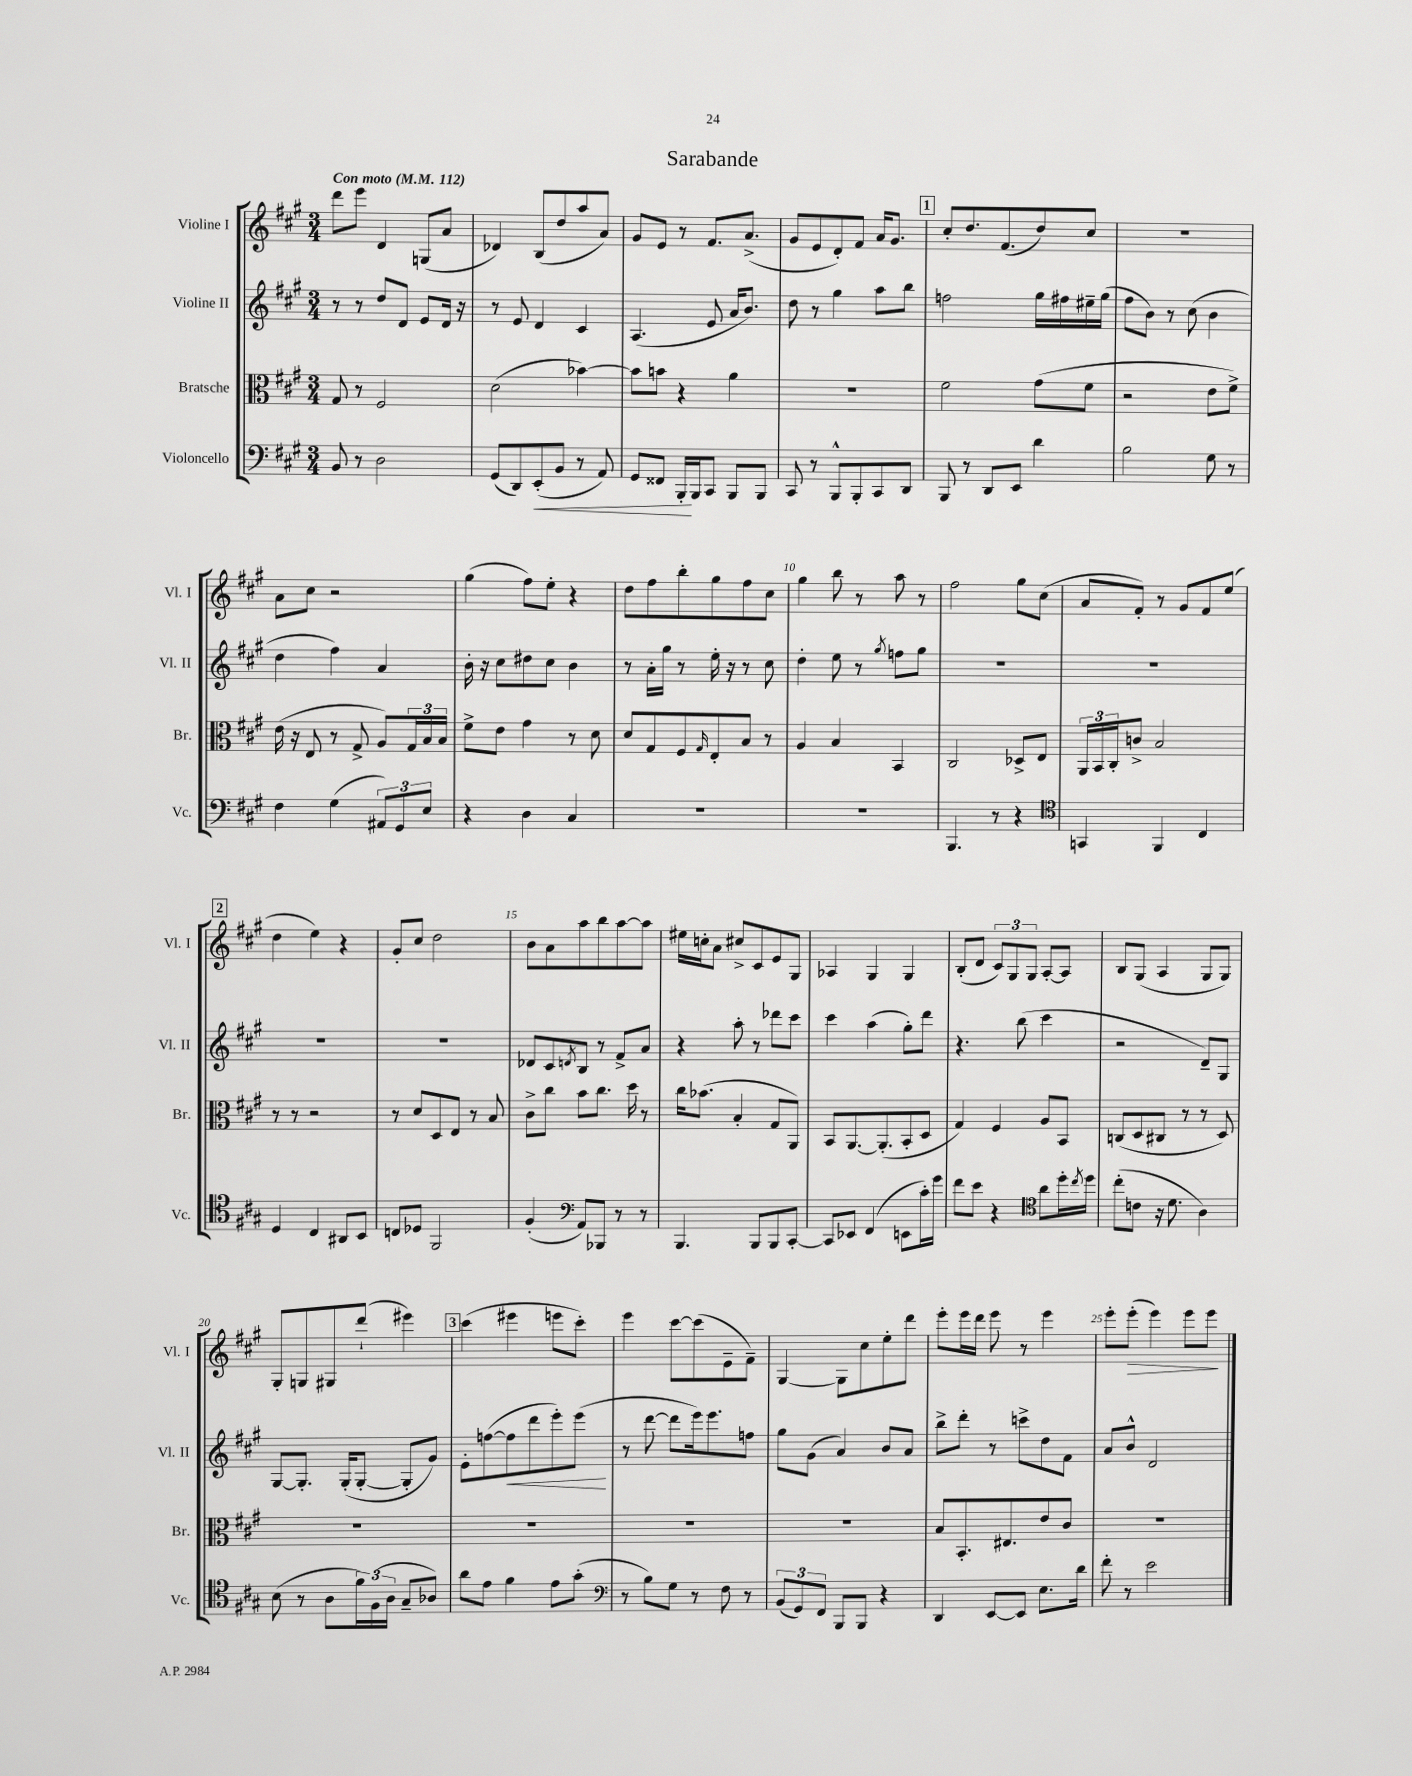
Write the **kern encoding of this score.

**kern	**kern	**kern	**kern
*staff4	*staff3	*staff2	*staff1
*clefF4	*clefC3	*clefG2	*clefG2
*k[f#c#g#]	*k[f#c#g#]	*k[f#c#g#]	*k[f#c#g#]
*M3/4	*M3/4	*M3/4	*M3/4
*MM112	*MM112	*MM112	*MM112
8BB/	8G#/	8r	8ddd\L
8r	8r	8r	8eee\J
2D\	2F#/	8dd/L	4d/
.	.	8d/J	.
.	.	8e/L	(8G/L
.	.	16d/Jk	8a/J
.	.	16r	.
=	=	=	=
(8GG#/L	(2d\	8r	4d-/)
8DD/)	.	8e/	.
(8EE'/	.	4d/	(8B/L
8BB/J	.	.	8dd/
8r	[4b-\)	4c#/	8aa/
8AA/)	.	.	8a/J)
=	=	=	=
8GG#/L	8b-\]L	(4.A/	8g#/L
8FF##/J	8b\J	.	8e/J
16BBB'/LL	4r	.	8r
16BBB/J	.	.	.
8CC#/J	.	8e/	8.f#/L
8BBB/L	4a\	16a/LK	.
.	.	8.b/J)	(8.a^/J
8BBB/J	.	.	.
=	=	=	=
8CC#/	2.r	8dd\	8g#/L
8r	.	8r	8e/
8BBB^^/L	.	4gg#\	8d'/)
8BBB'/	.	.	8f#/J
8CC#/	.	8aa\L	16a/LK
.	.	.	8.g#/J
8DD/J	.	8bb\J	.
=	=	=	=
8BBB/	2f#\	2ff\	8cc#'/L
8r	.	.	8.dd/
8DD/L	.	.	.
.	.	.	(8.f#/
8EE/J	.	.	.
4d\	(8g#\L	16gg#\LL	8dd/)
.	.	16ff#\	.
.	8f#\J	16ee#~\	8cc#/J
.	.	(16gg#\JJ	.
=	=	=	=
2B\	2r	8ff#\L	2.r
.	.	8b\J)	.
.	.	8r	.
.	.	(8cc#\	.
8G#\	8e\L	4b\	.
8r	8f#^\J)	.	.
=	=	=	=
4F#\	(16e\	4dd\	8a\L
.	16r	.	.
.	8E/	.	8cc#\J
(4G#\	8r	4ff#\)	2r
.	8G#^/	.	.
12AA#/L)	8A/L)	4a/	.
12GG#/	.	.	.
.	24G#/L	.	.
12E/J	24B/	.	.
.	24B/JJ	.	.
=	=	=	=
4r	8f#^\L	16b'\	(4gg#\
.	.	16r	.
.	8e\J	8cc#\L	.
4D\	4g#\	8dd#\	8ff#\L)
.	.	8cc#\J	8ee'\J
4C#/	8r	4b\	4r
.	8d\	.	.
=	=	=	=
2.r	8d/L	8r	8dd\L
.	8G#/	16a'\LL	8ff#\
.	.	16gg#\JJ	.
.	8F#/	8r	8bb'\
.	16qqG#/	.	.
.	8E'/	16ee'\	8gg#\
.	.	16r	.
.	8B/J	8r	8ff#\
.	8r	8cc#\	8cc#\J
=	=	=	=
2.r	4A/	4dd'\	4gg#\
.	4B/	8ee\	8bb\
.	.	8r	8r
.	.	8qgg#/	.
.	4BB/	8ff\L	8aa\
.	.	8gg#\J	8r
=	=	=	=
4.BBB/	2C#/	2.r	2ff#\
8r	.	.	.
4r	8D-^/L	.	8gg#\L
.	8E/J	.	(8cc#\J
=	=	=	=
*clefC4	*	*	*
4GG/	24AA/LL	2.r	8a/L
.	24BB/	.	.
.	24C#'/J	.	.
.	8c^/J	.	8f#'/J)
4FF#/	2B/	.	8r
.	.	.	8g#/L
4C#/	.	.	8f#/
.	.	.	(8ee/J
=	=	=	=
4D/	8r	2.r	4dd\
.	8r	.	.
4C#/	2r	.	4ee\)
8AA#/L	.	.	4r
8BB/J	.	.	.
=	=	=	=
8C/L	8r	2.r	8g#'/L
8D-/J	8d/L	.	8cc#/J
2FF#/	8D/	.	2dd\
.	8E/J	.	.
.	8r	.	.
.	8B/	.	.
=	=	=	=
(4F#'/	8c#^\L	8d-/L	8b\L
.	8cc#\J	8c#/	8a\
*clefF4	*	*	*
.	.	8qd/	.
8AA/L)	8b\L	8B/J	8aa\
8BBB-/J	8.cc#\J	8r	8bb\
8r	.	8f#^/L	[8aa\
.	16dd\	.	.
8r	8r	8a/J	8aa\]J
=	=	=	=
4.BBB/	16cc#\LK	4r	16ee#\LL
.	(8.b-\J	.	16cc'\J
.	.	.	8a\J
.	4B'/	8aa'\	8cc#^/L
8BBB/L	.	8r	8c#/
8BBB/	8G#/L	8ddd-\L	8e/
[8CC#'/J	8AA/J)	8ccc#\J	8G#/J
=	=	=	=
8CC#/]L	8BB/L	4ccc#\	4A-/
8EE-/J	[8.AA/	.	.
(4FF#/	.	(4aa\	4G#/
.	(8.AA'/]	.	.
8EE\L	8BB'/	8gg#'\L)	4G#/
16c#'\L)	8D/J	8ddd\J	.
16g#\JJ	.	.	.
=	=	=	=
8f#\L	4G#/)	4.r	(8B'/L
8e\J	.	.	8d/J
4r	4F#/	.	12c#/L)
.	.	.	12G#/
.	.	(8bb\	.
.	.	.	12G#/J
*clefC4	*	*	*
8a\L	8A/L	4ccc#\	[8A'/L
16dd'\L	8BB/J	.	8A/]J
8qcc#/	.	.	.
16dd\JJ	.	.	.
=	=	=	=
(8cc#'\L	(8C/L	2r	8B/L
8c\J	8D/	.	(8G#/J
16r	8C#/J	.	4A/
8.d\	.	.	.
.	8r	.	.
4A\)	8r	8d~/L)	8G#/L
.	8D/)	8G#/J	8G#/J)
=	=	=	=
(8B\	2.r	[8G#/L	8G#'/L
8r	.	8.G#'/]J	8G/
8A\L	.	.	8G#/
.	.	(16G#'/LK	.
24f#\L)	.	[8G#'/J	(8ddd`/J
(24F#\	.	.	.
24A\JJ	.	.	.
8G#~/L	.	8G#'/]L	4eee#\)
8A-/J)	.	8g#/J)	.
=	=	=	=
8a\L	2.r	8e'\L	(4ccc#\
8e\J	.	([8ff\	.
4f#\	.	8ff\]	4eee#\
.	.	8ddd\	.
8e\L	.	8eee'\)	8eee\L
(8g#'\J	.	(8eee\J	8ccc#'\J)
=	=	=	=
*clefF4	*	*	*
8r	2.r	8r	4eee\
8B\L)	.	[8ddd\	.
8G#\J	.	8ddd\]L	[8ccc#\L
8r	.	16eee\k)	(8ccc#\]
.	.	8.eee\	.
8F#\	.	.	8e~\
8r	.	8ff\J	8f#~\J)
=	=	=	=
(12BB/L	2.r	8gg#\L	[4G#/
12GG#/)	.	.	.
.	.	(8g#\J	.
12FF#/J	.	.	.
8BBB/L	.	4a/)	8G#\]L
8BBB/J	.	.	8cc#\
4r	.	8b/L	8ee'\
.	.	8a/J	8ddd\J
=	=	=	=
4DD/	8B/L	8bb^\L	8eee'\L
.	8.BB'/	8ddd'\J	16eee\L
.	.	.	16ddd\JJ
[8EE/L	.	8r	8eee\
.	8.E#/	.	.
8EE/]J	.	8ccc^\L	8r
8.E\L	8e/	8dd\	4eee\
.	8c#/J	8f#\J	.
16d\Jk	.	.	.
=	=	=	=
8f#'\	2.r	8a/L	8eee'\L
8r	.	8b^^/J	(8eee'\J
2e\	.	2d/	4eee\)
.	.	.	8eee\L
.	.	.	8eee\J
==	==	==	==
*-	*-	*-	*-
